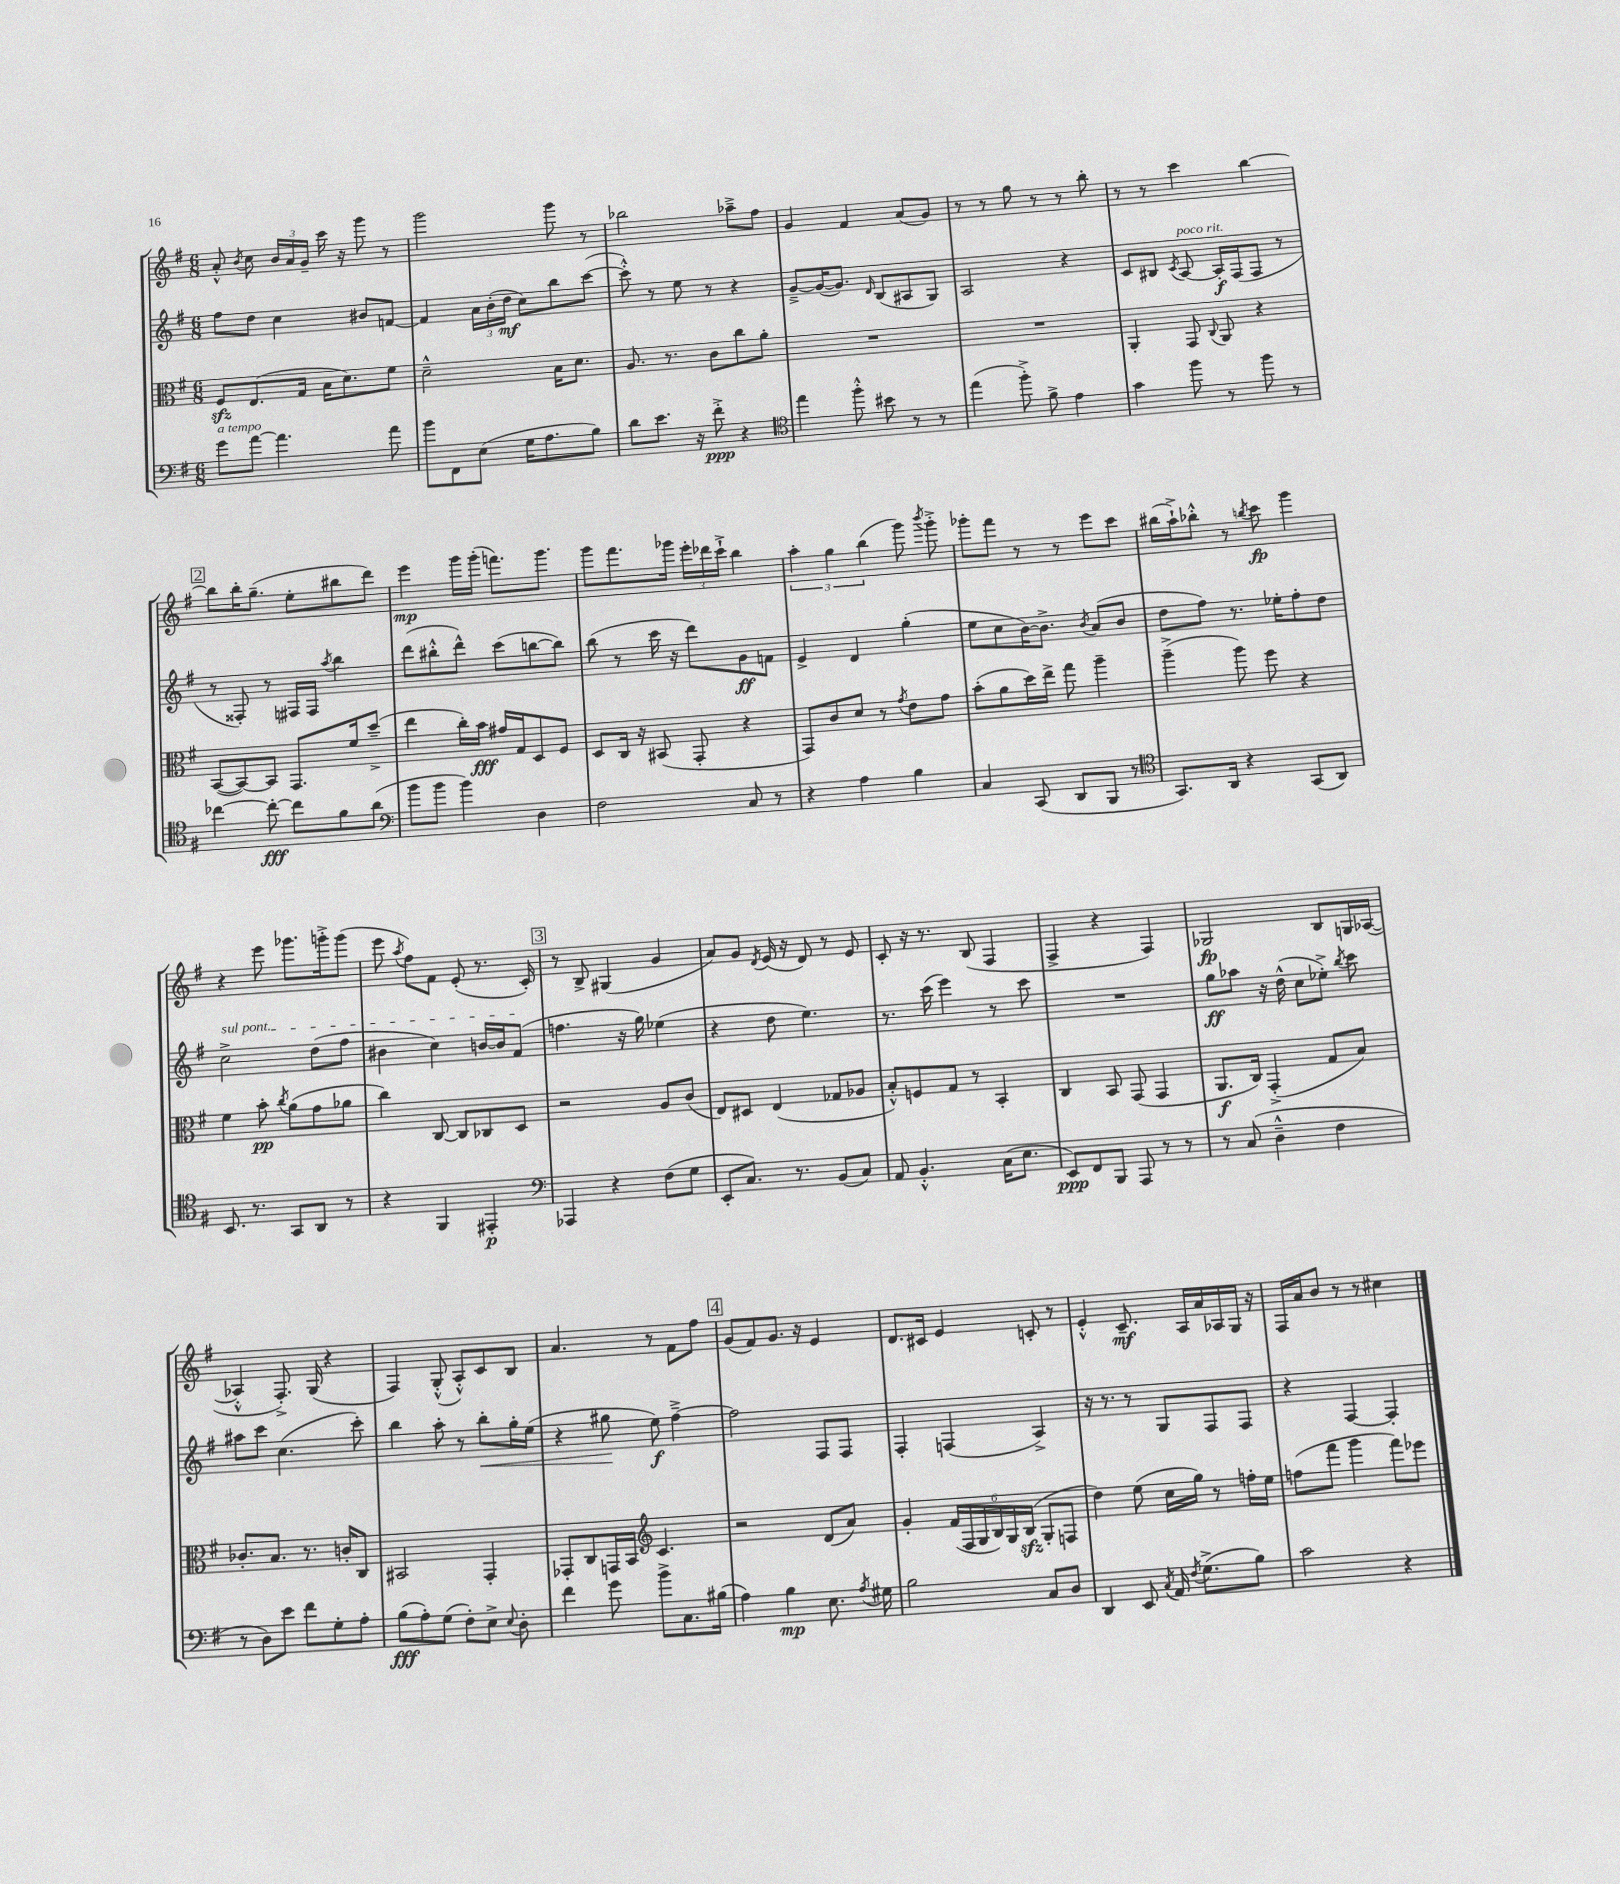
<<
\new StaffGroup <<
\new Staff = "s0" {
    \clef treble \key g \major \numericTimeSignature \time 6/8
    \autoBeamOff a'8-.-^ \acciaccatura { b'8 } c''8 \tuplet 3/2 { b'16[ a'16 g'16]-- } c'''16 r16 g'''8 r8 |
    g'''2 g'''8 r8 |
    bes''2 aes''8[---> fis''8] |
    g'4 fis'4 a'8[( g'8]) |
    r8 r8 g''8 r8 r8 b''8-. |
    r8 r8 c'''4 b''4~ |
    \mark \markup { \box "2" } b''8[ b''16-. g''8.]--( e''8[-. bis''8 d'''8]) |
    e'''4\mp g'''16[ g'''16]-.( f'''8.[) g'''8.] |
    g'''8[ fis'''8. ges'''16] \tuplet 3/2 { e'''16[-. des'''16 c'''16]-!-> } b''4 |
    \tuplet 3/2 { a''4-. g''4 b''4( } g'''8) \acciaccatura { b'''8 } g'''8-.-> |
    ges'''8[-. fis'''8] r8 r8 e'''8[ c'''8] |
    bis''16[( a''16-!->) bes''8]-.-^ r8 \acciaccatura { b''8 } c'''8\fp g'''4 |
    r4 e'''8 ges'''8.[ g'''16-.-> g'''8]( |
    e'''8 \acciaccatura { a''8 } fis''8[) fis'8] e'8-.( r8. c'16-.) |
    \mark \markup { \box "3" } r8 b8-> gis4( g'4 |
    a'8[) g'8] \acciaccatura { d'8 } e'16( r16 d'8) r8 e'8 |
    c'8-. r16 r8. b8( fis4 |
    fis4-> r4 fis4) |
    ges2\fp b8[ g16 aes16]~( |
    aes4-.-^ fis8.-.->) g16( r4 |
    fis4) g8-.-^( a8[-.-^) c'8 b8] |
    a'4. r8 fis'8[ fis''8] |
    \mark \markup { \box "4" } g'8[( fis'8) g'8.] r16 e'4 |
    d'8.[ cis'16] e'4 c'8-. r8 |
    e'4-.-^ c'8.--\mf a16[ a'16 aes16 g16] r16 |
    fis16[ a'16 b'8] r8 r8 cis''4 \bar "|." |
}
\new Staff = "s1" {
    \clef treble \key g \major \numericTimeSignature \time 6/8
    \autoBeamOff fis''8[ d''8] c''4 bis'8[ f'8]~ |
    f'4 \tuplet 3/2 { a'16[ b'16-.( d''16]\mf } c''8[) b''8 c'''8]~( |
    c'''8-.-^) r8 e''8 r8 r4 |
    g'8[~---> g'16~( g'8.]) \grace { d'16 } b8[( ais8 g8]) |
    a2 r4 |
    c'8[ bis8] \acciaccatura { c'8 } a8~^\markup { \italic "poco rit." } a16[-.\f fis16( fis8] r8 |
    \mark \markup { \box "2" } r8 fisis8-.) r8 fis16[ fis16] \acciaccatura { a''8 } b''4 |
    d'''8[( bis''8-.-^ d'''8]-^) c'''8[( b''8~ b''8]) |
    b''8( r8 c'''16 r16 d'''8[) g'8\ff f'8] |
    e'4-> d'4 g''4-.( |
    e''8[ c''8 b'16~) b'8.]-> \acciaccatura { b'8 } a'8[( b'8] |
    d''8[ fis''8]) r8. ees''16[-. fis''8-. d''8] |
    \once \override TextSpanner.bound-details.left.text = \markup { \italic "sul pont." } c''2->\startTextSpan d''8[( fis''8] |
    bis'4 c''4) b'16[~ b'16 fis'8]\stopTextSpan( |
    \mark \markup { \box "3" } f''4. r16 g''16) ees''4( |
    r4 d''8 e''4.) |
    r8. c'''16( e'''4) r8 c'''8 |
    R2. |
    g''8[\ff aes''8] r16 d''16-^( c''8[ ees''8]-.->) \acciaccatura { b''8 } c'''8 |
    ais''8[ c'''8] c''4.( c'''8-.) |
    b''4 a''8-. r8 b''8[-.\< g''16-. e''16]( |
    r4 gis''8\! e''8\f) fis''4~---> |
    \mark \markup { \box "4" } fis''2 fis8[ fis8] |
    fis4-. f4( a4->) |
    r16 r8. r8 g8[ fis8 fis8] |
    r4 fis4~ fis4-. \bar "|." |
}
\new Staff = "s2" {
    \clef alto \key g \major \numericTimeSignature \time 6/8
    \autoBeamOff fis8[\sfz e8.( g16] b16[ d'8.) fis'8] |
    d'2---^ b16[ d'8.] |
    a8. r8. c'8[ c''8 a'8]-. |
    R2. |
    R2. |
    a,4-. g,8 \appoggiatura { c8 } a,8 r4 |
    \mark \markup { \box "2" } b,8[~( b,8~) b,8] g,8.[ fis'16 d''8]--->( |
    e''4 c''16[-.) b'16]\fff gis'16[ g16 d8 fis8] |
    d8[ c16] r16 bis,8( g,8-. r4 |
    g,8[) c'8 d'8] r8 \acciaccatura { g'8 } e'8[ g'8] |
    b'8[-.( a'8 d''16) e''16]-> g''8 a''4-- |
    a''4--->( a''8) fis''8 r4 |
    fis'4 b'8-.\pp \acciaccatura { c''8 } a'8[( g'8 aes'8] |
    c''4) c8~ c8[ ces8 d8] |
    \mark \markup { \box "3" } r2 a8[ c'8]( |
    e8[) dis8] e4( ges8[ aes8] |
    b8[-.-^) f8 g8] r8 b,4-. |
    c4 b,8 g,8( g,4 |
    a,8.[\f c16]) g,4-.->( g8[ b8]) |
    ces'8.[-. b8.] r8. c'16[-. c8] |
    bis,2 g,4-. |
    ges,8[-. c8 g,16 b,16] \clef treble c'4. |
    \mark \markup { \box "4" } r2 d'8[( a'8]) |
    g'4-. \tuplet 6/4 { fis'16[( fis16 g16 b16) g16 b16]\sfz( } g8[-. f8] |
    d''4) e''8( c''16[ g''16]) r8 f''16[-. e''16] |
    f''8[( fis'''8] g'''4 fis'''8[) ees'''8] \bar "|." |
}
\new Staff = "s3" {
    \clef bass \key g \major \numericTimeSignature \time 6/8
    \autoBeamOff g'8[^\markup { \italic "a tempo" } a'8]~ a'4. a'8 |
    b'8[ fis,8 e8]( g16[ a8. b8]) |
    d'8[ e'8.] r16 fis'8-.->\ppp r4 |
    \clef tenor e''4 fis''8-.-^ bis'8 r8 r8 |
    e''4( fis''8-.->) fis'8-> e'4 |
    g'4 fis''8 r8 fis''8 r8 |
    \mark \markup { \box "2" } ces''4~ ces''8~-.\fff ces''8[ fis'8 a'8]( |
    \clef bass b'8[ b'8] b'4) d4 |
    fis2 c8 r8 |
    r4 a4 b4 |
    c4 c,8( d,8[ b,,8] r8 |
    \clef tenor g,8.[) a,16] r4 g,8[( a,8]) |
    b,8. r8. g,8[ a,8] r8 |
    r4 fis,4 eis,4-.\p |
    \mark \markup { \box "3" } \clef bass aes,,4 r4 fis8[( g8] |
    e,8[-. c8.]) r8. b,8[( c8]) |
    a,8 b,4.-.-^ c16[( e8.] |
    e,8[\ppp) fis,8 b,,8] a,,8 r8 r8 |
    r8 c8( d4---^ fis4 |
    r8 d8[) e'8] fis'8[ g8-. a8]-. |
    b8[\fff( a8-.) g8]( fis8[-.) e8]-> \appoggiatura { e8 } d8-. |
    fis'4 g'8 b'8[-> c8. bis16]( |
    \mark \markup { \box "4" } a4) b4\mp e8. \acciaccatura { a8 } gis16 |
    b2 c8[ d8] |
    d,4 e,8 \acciaccatura { c8 } a,16 \acciaccatura { fis8 } g8.[->( b8]) |
    c'2 r4 \bar "|." |
}
>>
>>
\layout { \context { \Score \remove "Bar_number_engraver" } }
